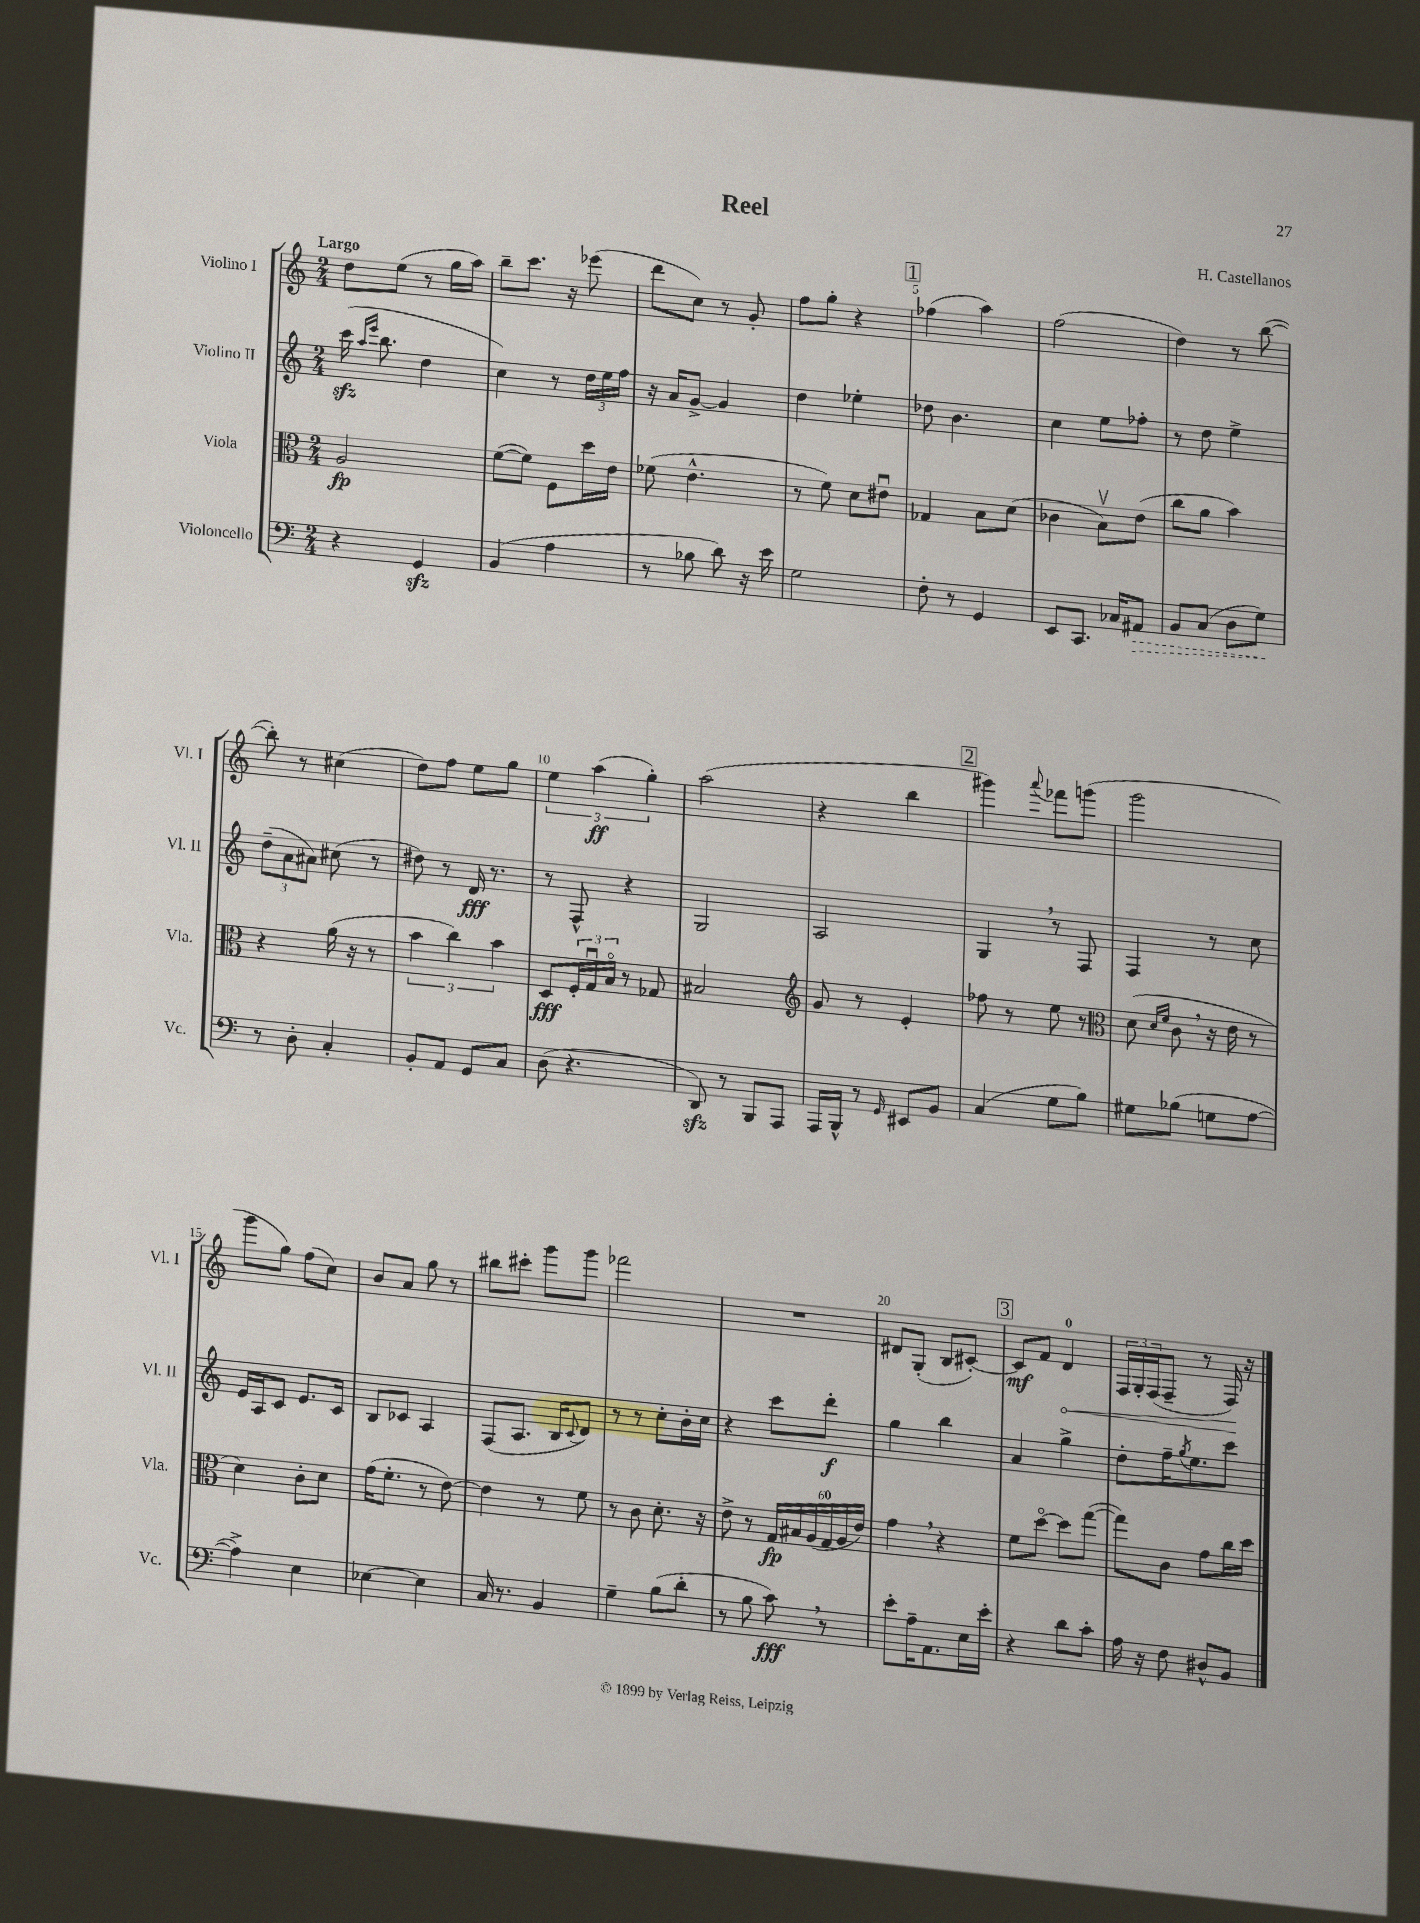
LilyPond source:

\header { title = "Reel" composer = "H. Castellanos" }
<<
\new StaffGroup <<
\new Staff = "s0" \with { instrumentName = "Violino I" shortInstrumentName = "Vl. I" } {
    \clef treble \key c \major \numericTimeSignature \time 2/4 \tempo "Largo"
    d''8 e''8( r8 g''16 a''16) |
    b''8-- c'''8. r16 ees'''8( |
    d'''8 c''8) r8 g'8-. |
    f''8 g''8-. r4 |
    \mark \markup { \box "1" } fes''4( a''4) |
    f''2( |
    d''4) r8 b''8~( |
    b''8-.) r8 cis''4( |
    d''8) f''8 e''8 g''8 |
    \tuplet 3/2 { e''4 a''4\ff( g''4-.) } |
    a''2( |
    r4 b''4 |
    \mark \markup { \box "2" } gis'''4) \appoggiatura { a'''8 } fes'''8 g'''8( |
    g'''2 |
    g'''8 g''8) f''8( c''8) |
    b'8 a'8 g''8 r8 |
    bis''8 cis'''8-. g'''8 g'''8 |
    fes'''2 |
    R2 |
    dis'8 g8-.( b8 cis'8~-.) |
    \mark \markup { \box "3" } cis'8\mf f'8 \once \override Hairpin.circled-tip = ##t d'4-0\< |
    \tuplet 3/2 { f16 g16-. f16( } f8-- r8 f16\!) r16 \bar "|." |
}
\new Staff = "s1" \with { instrumentName = "Violino II" shortInstrumentName = "Vl. II" } {
    \clef treble \key c \major \numericTimeSignature \time 2/4
    c'''16\sfz( \grace { a''16 e'''16 } b''8. d''4 |
    c''4) r8 \tuplet 3/2 { d''16 e''16 f''16 } |
    r16 a'16 g'8~-> g'4 |
    d''4 ees''4-. |
    \mark \markup { \box "1" } des''8 b'4. |
    c''4 e''8 fes''8-. |
    r8 d''8 e''4-> |
    \tuplet 3/2 { d''8--( a'8 ais'8) } cis''8( r8 |
    dis''8) r8 d'16\fff r8. |
    r8 f8-^ r4 |
    g2 |
    a2 |
    \mark \markup { \box "2" } g4 \breathe r8 f8 |
    f4 r8 c''8 |
    e'16 a16 c'8 e'8. c'16 |
    b8 ces'8 a4 |
    f8( a8. b16 \appoggiatura { c'8 } d'8) |
    r8 r8 c''8-. b'16-. c''16 |
    r4 c'''8 d'''8-.\f |
    g''4 b''4 |
    \mark \markup { \box "3" } a'4 g''4-> |
    d''8-. f''16-- \acciaccatura { g''8 } e''8. c'''8 \bar "|." |
}
\new Staff = "s2" \with { instrumentName = "Viola" shortInstrumentName = "Vla." } {
    \clef alto \key c \major \numericTimeSignature \time 2/4
    a2\fp |
    f'8~( f'8) f8 d''16 e'16 |
    fes'8( e'4.-^ |
    r8 f'8) d'8 eis'8\downbow |
    \mark \markup { \box "1" } ges4 b8 d'8( |
    ces'4 b8\upbow) e'8( |
    c''8 a'8 b'4) |
    r4 a'16( r16 r8 |
    \tuplet 3/2 { b'4 c''4) b'4 } |
    d8\fff \tuplet 3/2 { f16-. g16\downbow b16\flageolet } r8 ges8 |
    bis2 |
    \clef treble g'8 r8 e'4-. |
    \mark \markup { \box "2" } fes''8 r8 e''8 r8 |
    \clef alto d'8( \grace { d'16 f'16 } c'8 \breathe r16 e'16 r8 |
    d'4) c'8-. d'8 |
    g'16( f'8.-. r8 e'8~) |
    e'4 r8 f'8 |
    r8 c'8 d'8.-. r16 |
    e'8-> r8 \tuplet 6/4 { g16\fp bis16 a16( g16-0 a16 e'16) } |
    g'4 \breathe r4 |
    \mark \markup { \box "3" } f'8 d''8~\flageolet d''8 g''8~( |
    g''8) c'8 g'8 c''16 d''16 \bar "|." |
}
\new Staff = "s3" \with { instrumentName = "Violoncello" shortInstrumentName = "Vc." } {
    \clef bass \key c \major \numericTimeSignature \time 2/4
    r4 g,4\sfz |
    b,4( a4 |
    r8 bes8 d'8) r16 e'16 |
    g2 |
    \mark \markup { \box "1" } f8-. r8 g,4 |
    e,8 c,8. ces16 \once \override Hairpin.style = #'dashed-line ais,8\> |
    b,8 c8( d8 g8\!) |
    r8 d8-. c4-. |
    b,8-. a,8 g,8 c8 |
    d8( r4. |
    d,8\sfz) r8 b,,8 a,,8 |
    a,,16 b,,16-^ r8 \grace { g,16 } eis,8 b,8 |
    \mark \markup { \box "2" } c4( g8 b8) |
    gis8 bes8( g8 a8~ |
    a4->) e4 |
    ees4~ ees4 |
    c16 r8. b,4 |
    g4-- b8( d'8-. |
    r8 b8 c'8\fff) \breathe r8 |
    e'8-. a16-- a,8. e16 e'16-. |
    \mark \markup { \box "3" } r4 d'8 c'8-. |
    a16 r16 f8 dis8-^ b,8 \bar "|." |
}
>>
>>
\layout { \context { \Score \override BarNumber.break-visibility = ##(#f #t #t) barNumberVisibility = #(every-nth-bar-number-visible 5) } }
